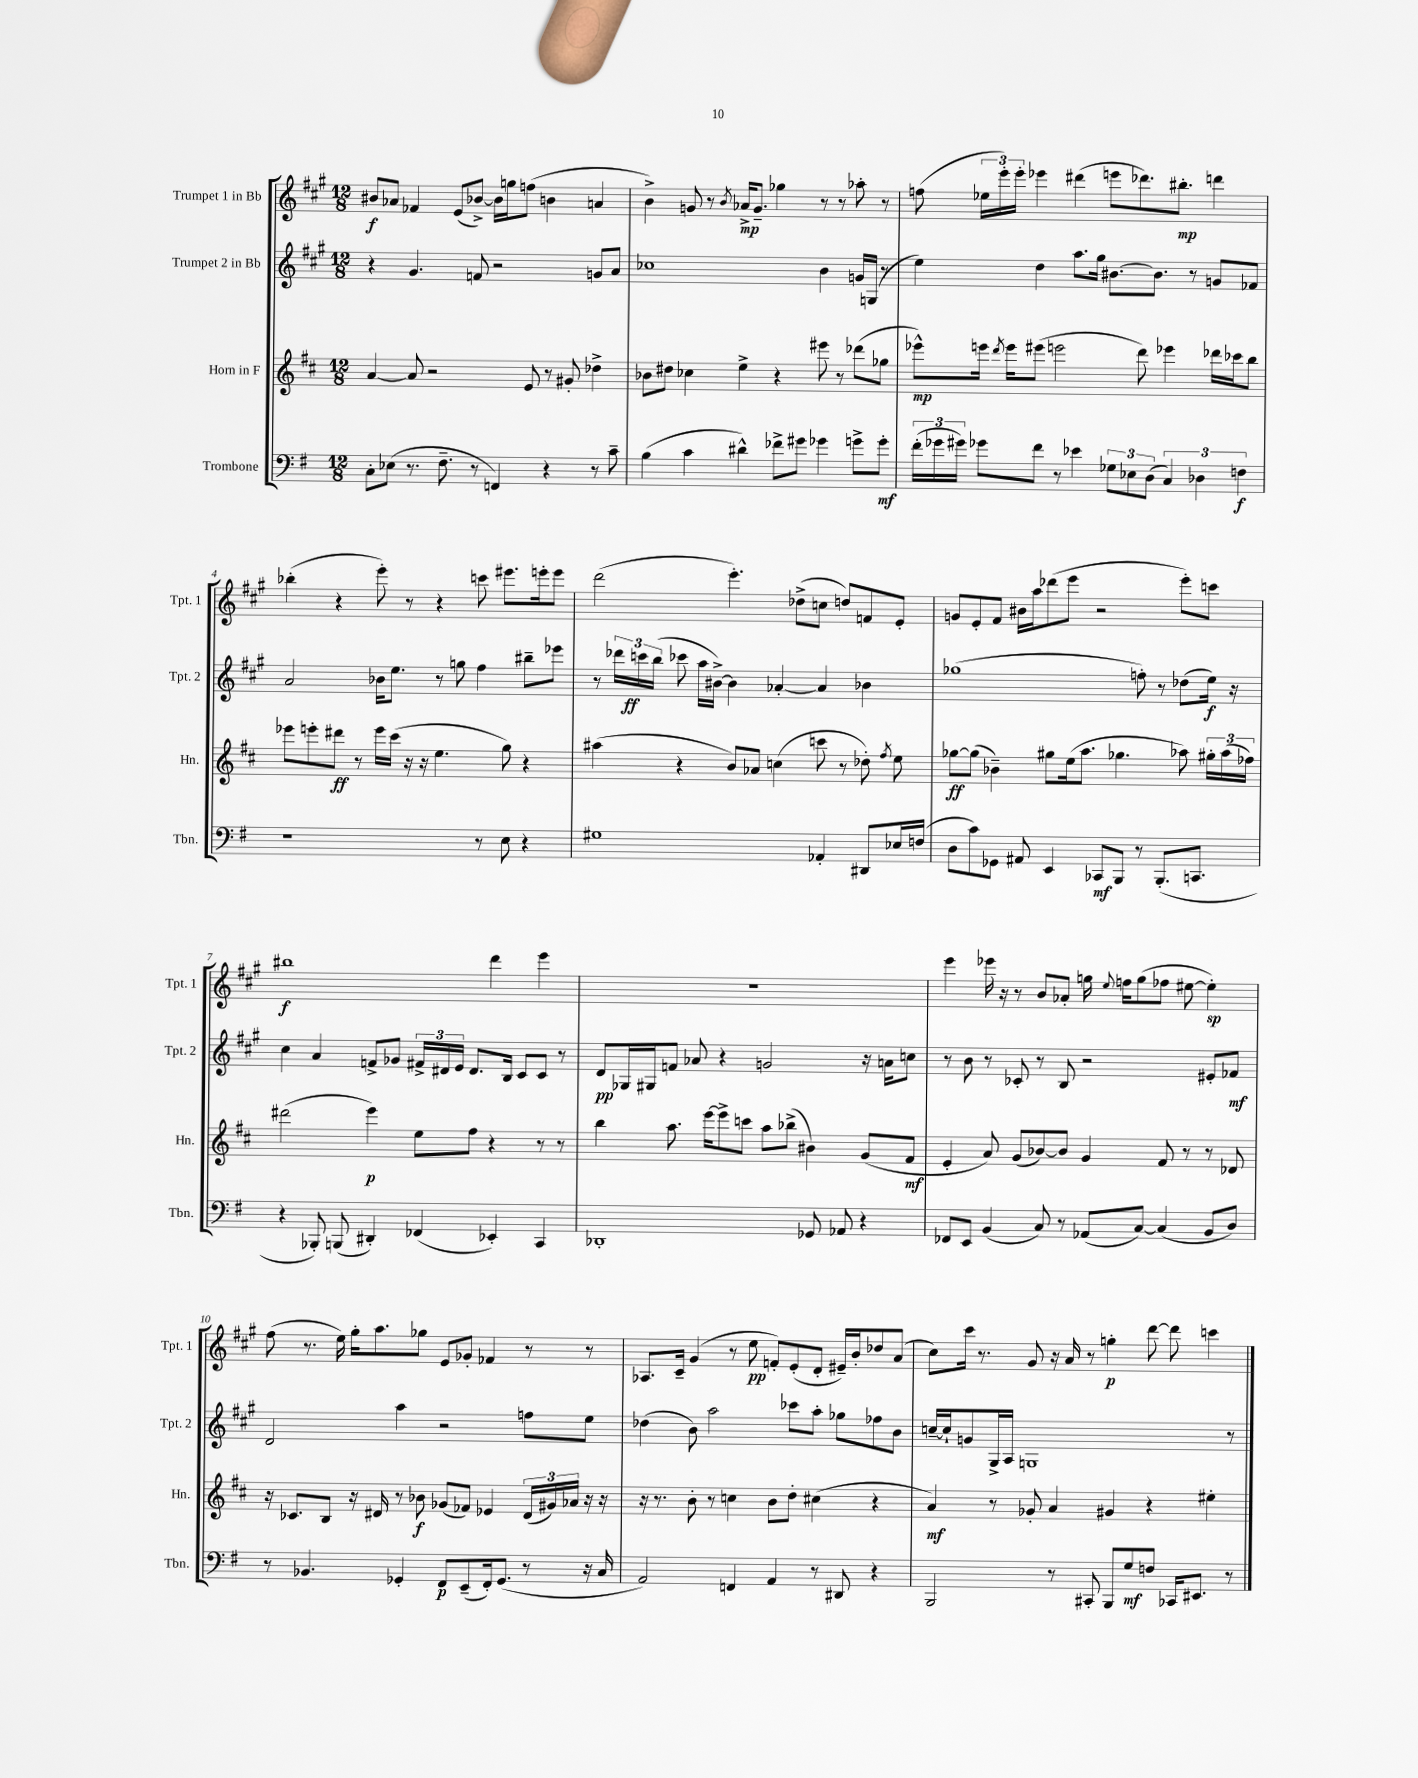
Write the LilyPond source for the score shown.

<<
\new StaffGroup <<
\new Staff = "s0" \with { instrumentName = "Trumpet 1 in Bb" shortInstrumentName = "Tpt. 1" } {
    \clef treble \key a \major \numericTimeSignature \time 12/8
    \autoBeamOff bis'8[\f aes'8] fes'4 e'8[( bes'8]~->) bes'16[ g''16 f''8]( b'4 a'4 |
    b'4->) g'8 r8 \acciaccatura { b'8 } aes'16[->\mp g'8.]-- ges''4 r8 r8 aes''8-. r8 |
    f''8( \tuplet 3/2 { ees''16[ e'''16-.) e'''16]-. } ees'''4 dis'''4( e'''8[ des'''8.) bis''8.]-.\mp d'''4 |
    bes''4-.( r4 e'''8-.) r8 r4 c'''8 eis'''8.[ e'''16-. e'''8] |
    d'''2( e'''4.-.) des''8[->( c''8] d''8[) f'8 e'8]-. |
    g'8[ e'8-. fis'8] bis'16[ a''16 des'''8( e'''8] r2 e'''8[-.) c'''8] |
    bis''1\f d'''4 e'''4 |
    R1. |
    e'''4 ees'''16 r16 r8 b'8[ aes'8]-. g''16 \appoggiatura { e''8 } f''16[ g''8( fes''8] eis''8~ eis''4-.\sp) |
    fis''8( r8. e''16) gis''16[-. a''8. ges''8] e'8[ ges'8]-. fes'4 r8 r8 |
    aes8.[ cis'16]-- gis'4( r8 e''8\pp f'8[-.) e'8-.( d'8]-. eis'16[--) b'16-. des''8 a'8]( |
    cis''8[) cis'''16] r8. gis'8 r16 a'16 r8 g''4-.\p d'''8~ d'''8 c'''4 \bar "|." |
}
\new Staff = "s1" \with { instrumentName = "Trumpet 2 in Bb" shortInstrumentName = "Tpt. 2" } {
    \clef treble \key a \major \numericTimeSignature \time 12/8
    \autoBeamOff r4 gis'4. f'8 r2 g'8[ a'8] |
    ces''1 b'4 g'16[ g16]( r8 |
    e''4) d''4 a''8.[ gis''16] bis'8.[~ bis'8.] r8 g'8[ fes'8] |
    a'2 bes'16[ e''8.] r8 g''8 fis''4 bis''8[-- ees'''8] |
    r8 \tuplet 3/2 { des'''16[ c'''16\ff b''16]( } ces'''8 a''16[ bis'16]~->) bis'4 aes'4~-. aes'4 bes'4 |
    ges''1( f''8-.) r8 des''8[( e''16]\f) r16 |
    cis''4 a'4 f'8[-> ges'8] \tuplet 3/2 { fis'16[-> dis'16 e'16] } dis'8.[ b16] cis'8[ cis'8] r8 |
    d'8[\pp ges16 gis16 f'8] aes'8 r4 g'2 r16 a'16[ c''8] |
    r8 b'8 r8 ces'8-. r8 b8 r2 eis'8[-. fes'8]\mf |
    d'2 a''4 r2 f''8[ e''8] |
    des''4( b'8) a''2 ces'''8[ a''8]-. ges''8[ fes''8 b'8] |
    c''16[~-- c''16-! g'8 gis16-> a16] g1 r8 \bar "|." |
}
\new Staff = "s2" \with { instrumentName = "Horn in F" shortInstrumentName = "Hn." } {
    \clef treble \key d \major \numericTimeSignature \time 12/8
    \autoBeamOff a'4~ a'8 r2 e'8 r8 gis'8-. des''4-> |
    bes'8[ dis''8] ces''4 e''4-> r4 eis'''8 r8 des'''8[( ges''8] |
    ees'''8[-^\mp) e'''16] \acciaccatura { d'''8 } e'''16[ eis'''8]( e'''2 d'''8) ees'''4 des'''16[ ces'''16 b''8] |
    ees'''8[ e'''8-. dis'''8]\ff r8 e'''16[ cis'''16]( r16 r16 e''4. g''8) r4 |
    ais''4( r4 b'8[) aes'8] c''4( c'''8 r8 des''8-.) \acciaccatura { fis''8 } e''8 |
    ges''8[~\ff ges''8]( bes'4--) gis''8[ e''16( a''8.] ges''4. aes''8) \tuplet 3/2 { gis''16[-. aes''16( fes''16]) } |
    dis'''2( e'''4\p) e''8[ fis''8] r4 r8 r8 |
    b''4 a''8. e'''16[~ e'''8-> c'''8] a''8[ bes''8]->( bis'4) g'8[( fis'8]\mf |
    e'4-. a'8) g'8[( bes'8~) bes'8] g'4 fis'8 r8 r8 des'8 |
    r16 ces'8.[ b8] r16 dis'16 r8 bes'8\f ges'8[( fes'8]) ees'4 \tuplet 3/2 { dis'16[( gis'16) aes'16] } r16 r16 |
    r16 r8. b'8-. r8 c''4 b'8[ d''8]-. cis''4( r4 |
    a'4\mf) r8 ges'8-. a'4 gis'4 r4 eis''4-. \bar "|." |
}
\new Staff = "s3" \with { instrumentName = "Trombone" shortInstrumentName = "Tbn." } {
    \clef bass \key g \major \numericTimeSignature \time 12/8
    \autoBeamOff c8[-. ees8]( r8. fis8.-- r8 f,4) r4 r8 c'8-- |
    b4( c'4 dis'4-^) fes'8[-> gis'8] ges'4 g'8[-> g'8]-.\mf |
    \tuplet 3/2 { fis'16[-.( ges'16 gis'16]) } ges'8[ fis'8] r8 ees'4 \tuplet 3/2 { ges8[ ees8 d8]( } \tuplet 3/2 { c4) des4 f4\f } |
    r1 r8 e8 r4 |
    gis1 aes,4-. dis,8[ ees16 f16]( |
    d8[ c'8) ges,8] ais,8 e,4 ces,8[\mf b,,8] r8 b,,8.[-.( c,8.] |
    r4 bes,,8-.) b,,8( dis,4-.) fes,4( ees,4-.) c,4 |
    des,1-. ges,8 aes,8 r4 |
    fes,8[ e,8] b,4( c8) r8 aes,8[( c8]~) c4( b,8[ d8]) |
    r8 bes,4. ges,4-. fis,8[\p e,8--( fis,16-.) ges,8.]( r8 r16 c16 |
    a,2) f,4 a,4 r8 dis,8 r4 |
    b,,2 r8 cis,8-. b,,8[ g8\mf f8] ces,16[ eis,8.] r8 \bar "|." |
}
>>
>>
